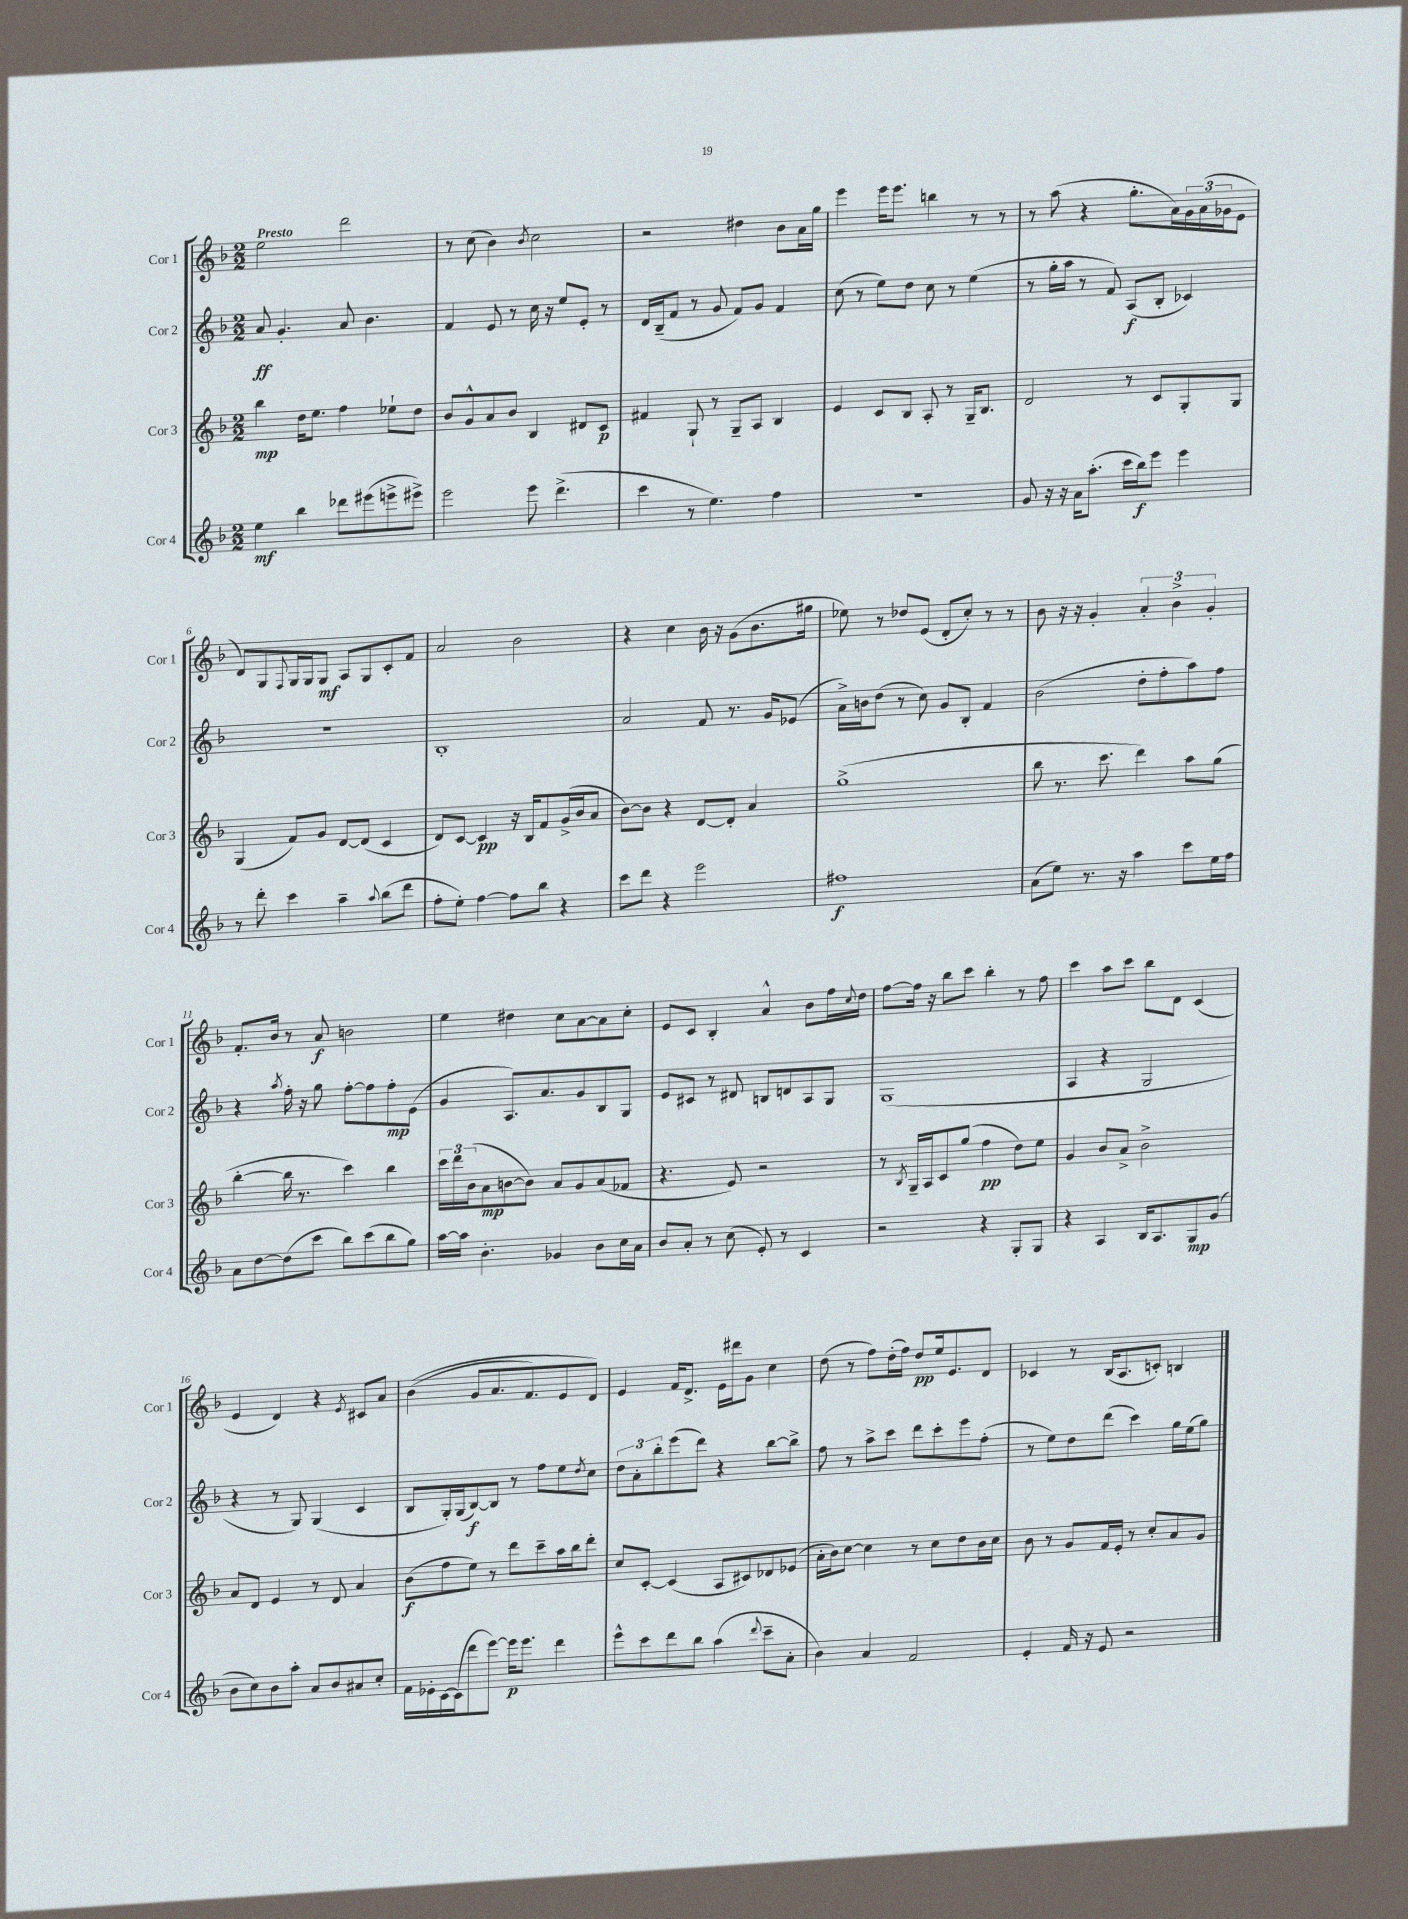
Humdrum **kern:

**kern	**kern	**kern	**kern
*staff4	*staff3	*staff2	*staff1
*clefG2	*clefG2	*clefG2	*clefG2
*k[b-]	*k[b-]	*k[b-]	*k[b-]
*M2/2	*M2/2	*M2/2	*M2/2
4ee\	4bb-\	8a/	2ee\
.	.	4.g'/	.
4bb-\	16dd\LK	.	.
.	8.ee\J	.	.
8ddd-\L	4ff\	8a/	2ddd\
(8eee#\	.	4.b-\	.
8eee^\	8ee-`\L	.	.
8eee#^\J)	8dd\J	.	.
=	=	=	=
2eee\	8b-/L	4f/	8r
.	8g^^/	.	(8cc\
.	8a/	8e/	4b-\)
.	8b-/J	8r	.
.	.	.	8qb-/
8eee\	4B-/	16cc\	2cc\
.	.	16r	.
(4.ddd^\	.	8ee/L	.
.	8d#/L	8e'/J	.
.	8c/J	8r	.
=	=	=	=
4ccc\	4f#/	16d/LL	2r
.	.	(16B-~/J	.
.	.	8f/J	.
8r	8G`/	8r	.
4.ee\)	8r	8g/	.
.	8G~/L	8f/L)	4dd#\
.	8A/J	8g/J	.
4ff\	4B-/	4f/	8b-\L
.	.	.	16a\L
.	.	.	16gg\JJ
=	=	=	=
1r	4e/	(8cc\	4eee\
.	.	8r	.
.	8c/L	8ee\L)	16eee\LK
.	.	.	8.eee\J
.	8B-/J	8dd\J	.
.	8A'/	8cc\	4bb\
.	8r	8r	.
.	16G~/LK	(4ee\	8r
.	8.B-/J	.	.
.	.	.	8r
=	=	=	=
8g/	2d/	8r	8r
16r	.	16gg'\LL	(8aa\
16r	.	16aa\JJ	.
16a\LK	.	8r	4r
(8.aa'\J	.	.	.
.	.	8f/)	.
16ccc\LL	8r	(8A/L	8.gg'\L
16bb-\J)	.	.	.
8eee\J	8c/L	8B-'/J	.
.	.	.	16a\L)
4eee\	8G'/	4c-/)	24g\
.	.	.	(24a\
.	.	.	24g-\J
.	8G/J	.	8e\J
=	=	=	=
8r	(4G/	1r	8d/L)
8ddd'\	.	.	8G/
.	.	.	8qqF/
4ccc\	8f/L)	.	16G/L
.	.	.	16G/J
.	8g/J	.	8G/J
4aa~\	[8d/L	.	8A/L
.	(8d/]J	.	8G/
8qqaa/	.	.	.
(8bb-\L	4c/	.	8c'/
8ddd\J	.	.	8f/J
=	=	=	=
8ff'\L	8d/L)	1B-'	2a/
8ee'\J)	[8c/J	.	.
[4ff\	4c/]	.	.
8ff\]L	16r	.	2b-\
.	16B-/LK	.	.
8bb-\J	8f/	.	.
4r	(16g^/L	.	.
.	16b-/J	.	.
.	8a/J	.	.
=	=	=	=
8ccc\L	[8b-\L)	2a/	4r
8ddd\J	8b-\]J	.	.
4r	4r	.	4cc\
2eee\	[8d/L	8f/	16b-\
.	.	.	16r
.	8d'/]J	8.r	(8g\L
.	4a/	.	8.b-\
.	.	16g/LK	.
.	.	(8e-/J	.
.	.	.	16gg#\Jk
=	=	=	=
1ff#	(1gg^	16a^\LL)	8ee-\)
.	.	16b\J	.
.	.	(8dd\J	8r
.	.	8r	8dd-/L
.	.	8cc\)	(8e/J
.	.	8g/L	8d'/L
.	.	8B-'/J	8cc'/J)
.	.	4f/	8r
.	.	.	8r
=	=	=	=
(8a\L	8bb-\	(2b-\	8b-\
8ee\J)	8.r	.	16r
.	.	.	16r
8.r	.	.	4g'/
.	8.ccc\	.	.
16r	.	.	.
4aa\	4ddd\)	8dd'\L	6a'/
.	.	8ff'\	.
.	.	.	6b-^\
8ccc\L	8aa\L	8aa\)	.
.	.	.	6g'/
16ee\L	(8gg\J	8ff\J	.
16ff\JJ	.	.	.
=	=	=	=
8a\L	[4bb-'\	4r	8.f'/L
[8dd\	.	.	.
.	.	.	16b-/Jk
.	.	8qaa/	.
(8dd\]	16bb-\]	16ff'\	8r
.	8.r	16r	.
8ccc\J	.	8gg\	8a/
8bb-\L)	4ccc\)	[8ff'\L	2b\
(8ccc\	.	8ff\]	.
8bb-\	4bb-\	8ff'\	.
8gg\J)	.	(8e\J	.
=	=	=	=
[16aa\LL	24ccc\LL	4g/	4ee\
.	24ddd\	.	.
16aa\]JJ	.	.	.
.	(24b-\J	.	.
4.b-'\	8a\	.	.
.	[8b\	8.A/L)	4dd#\
.	8b\]J)	.	.
.	.	8.a/	.
4g-/	8a/L	.	8cc\L
.	8g/	8g/	[8a\
8b-\L	(8a/	8B-/	8a\]
16cc\L	8f-/J	8G/J	8cc'\J
16a\JJ	.	.	.
=	=	=	=
8b-/L	4.r	8e/L	8e/L
8a'/J	.	8c#/J	8c/J
8r	.	8r	4B-'/
(8cc\	8e/)	8d#/	.
8e'/)	2r	8B/L	4a^^/
8r	.	8d/	.
4c/	.	8A/	8b-\L
.	.	8G/J	16ff\L
.	.	.	8qqcc/
.	.	.	16dd\JJ
=	=	=	=
2r	8r	(1G	[8ff\L
.	8qB-/	.	.
.	16G~/LL	.	16ff\]Jk
.	16A/J	.	16r
.	8c/	.	8bb-\L
.	(8gg/J	.	8ccc\J
4r	4ff\	.	4bb-'\
8G'/L	8dd\L)	.	8r
8G/J	8ee\J	.	8ff\
=	=	=	=
4r	4g/	4A/	4ccc\
4A/	8b-/L	4r	8aa\L
.	8a^/J	.	8ccc\J
16B-/LK	2b-^\	2G/	8bb-\L
8.A/	.	.	.
.	.	.	8d\J
8G/	.	.	(4c/
(8g/J	.	.	.
=	=	=	=
8b-\L	8a/L	4r	4e/
8cc\)	8d/J	.	.
8b-\	4e/	8r	4d/)
8aa'\J	.	8G/)	.
8a/L	8r	(4G/	4r
8b-/	8d/	.	.
.	.	.	8qe/
8a#/	4a/	4c/	8c#/L
8cc'/J	.	.	8a/J
=	=	=	=
16f\LL	(8b-\L	8B-/L	&((4b-\
16e-'\	.	.	.
[16c\	8ff\	16G'/L)	.
(16c\]J	.	(16G/J	.
8ddd\	8ee\J)	[8B-/)	8g/L
[8eee\J)	8r	8B-/]J	8.a/
16eee\]LK	8ddd\L	8r	.
8.eee\J	.	.	8.f/)
.	8ccc~\	8ff\L	.
4ddd\	16aa\L	8ee\	8e/
.	16bb-\J	.	.
.	.	8qdd/	.
.	8ddd'\J	8cc\J	8d/J&)
=	=	=	=
8eee^^\L	8cc/L	12dd\L	4e/
.	.	12a'\	.
8ccc\	[8c'/J	.	.
.	.	12bb-'\	.
8ddd\	(4c/]	(8eee\	16f/LK
.	.	.	8.d^/J
8bb-\J	.	8ddd\J)	.
(4aa\	8A/L	4r	16e\LL
.	.	.	16ddd#\J
.	8c#/)	.	8g\J
8qqddd/	.	.	.
8ccc~\L	8d-/	[8bb-\L	4cc\
8a'\J	(8e-/J	8bb-^\]J	.
=	=	=	=
4b-\)	16a'\LL	8ff\	(8dd\
.	16b-\J)	.	.
.	[8cc\J	8r	8r
4a/	4cc\]	8aa^\L	8ff\L)
.	.	8ccc\J	(16dd'\L
.	.	.	16ff\JJ)
2f/	8r	8ddd\L	8dd/L
.	8cc\L	8ccc'\	16ee/k
.	.	.	8.e/
.	8dd\	8eee\	.
.	16b-\L	(8ff'\J	8d/J
.	16cc\JJ	.	.
=	=	=	=
4e'/	8b-\	8r	4c-/
.	8r	8ee\L)	.
16f/	8g/L	8dd\	8r
16r	.	.	.
8e/	16f/L	(8ddd\J	(16B-/LK
.	16e'/JJ	.	8.A/
2r	8r	4ccc\)	.
.	8cc'/L	.	8c'/J)
.	8a/	16gg\LL	4B/
.	.	(16ee\J	.
.	8g/J	8gg\J)	.
==	==	==	==
*-	*-	*-	*-
